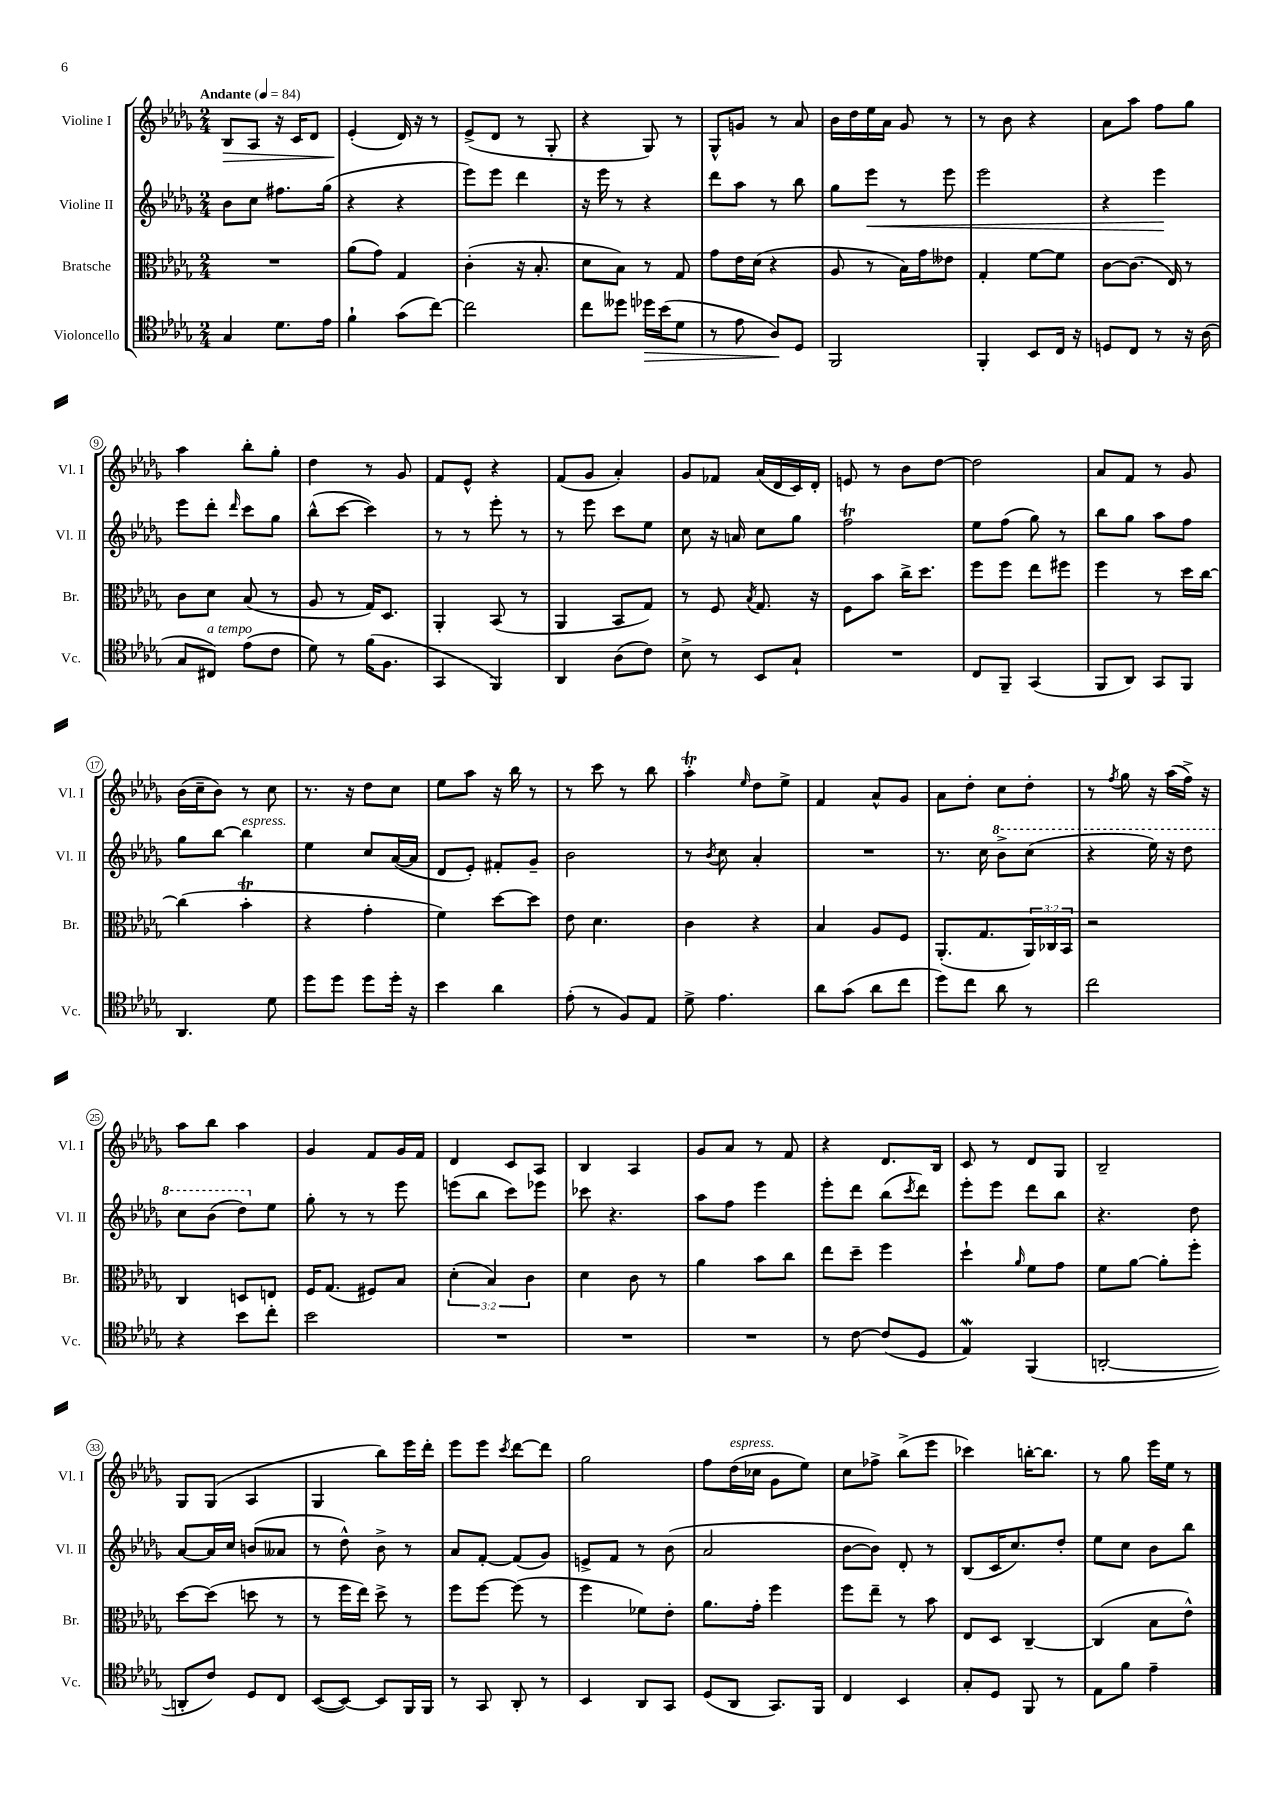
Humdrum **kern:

**kern	**dynam	**kern	**kern	**dynam	**kern	**dynam
*part4	*part4	*part3	*part2	*part2	*part1	*part1
*staff4	*staff4	*staff3	*staff2	*staff2	*staff1	*staff1
*I"Violoncello	*	*I"Bratsche	*I"Violine II	*	*I"Violine I	*
*I'Vc.	*	*I'Br.	*I'Vl. II	*	*I'Vl. I	*
*clefC4	*	*clefC3	*clefG2	*	*clefG2	*
*k[b-e-a-d-g-]	*	*k[b-e-a-d-g-]	*k[b-e-a-d-g-]	*	*k[b-e-a-d-g-]	*
*M2/4	*	*M2/4	*M2/4	*	*M2/4	*
*MM84	*	*MM84	*MM84	*	*MM84	*
=1	=1	=1	=1	=1	=1	=1
!	!	!	!	!	!LO:TX:a:B:t=Andante	!
!	!	!	!	!	!	!LO:HP:b
4G-/	.	2r	8b-\L	.	8B-/L	>
.	.	.	8cc\J	.	8A-/J	.
8.d-\L	.	.	8.ff#X\L	.	16r	.
.	.	.	.	.	16c/KL	.
.	.	.	.	.	8d-/J	.
16e-\Jk	.	.	(16gg-\Jk	.	.	.
=2	=2	=2	=2	=2	=2	=2
4f`\	.	(8a-\L	4r	.	(4e-'/	.
.	.	8g-\J)	.	.	.	.
(8g-\L	.	4G-/	4r	.	16d-/)	]
.	.	.	.	.	16r	.
[8cc\J)	.	.	.	.	8r	.
=3	=3	=3	=3	=3	=3	=3
2cc\]	.	(4c'\	8eee-\L)	.	(8e-^/L	.
.	.	.	8eee-\J	.	8d-/J	.
.	.	16r	4ddd-\	.	8r	.
.	.	8.B-'/	.	.	.	.
.	.	.	.	.	8G-'/	.
=4	=4	=4	=4	=4	=4	=4
8cc\L	.	8d-\L	16r	.	4r	.
.	.	.	16eee-\	.	.	.
8dd--X\J	.	8B-\J)	8r	.	.	.
!	!LO:HP:b	!	!	!	!	!
16dd-X\LL	>	8r	4r	.	8G-/)	.
(16b-\J	.	.	.	.	.	.
8d-\J	.	8G-/	.	.	8r	.
=5	=5	=5	=5	=5	=5	=5
8r	.	8g-\L	8ddd-\L	.	8G-^^/L	.
8e-\	.	16e-\L	8aa-\J	.	8gn/J	.
.	.	(16d-\JJ	.	.	.	.
8A-/L)	.	4r	8r	.	8r	.
8D-/J	]	.	8bb-\	.	8a-/	.
=6	=6	=6	=6	=6	=6	=6
2FF/	.	8A-/	8gg-\L	.	16b-\LL	.
.	.	.	.	.	16dd-\	.
!	!	!	!	!LO:HP:b	!	!
.	.	8r	8eee-\J	<	16ee-\	.
.	.	.	.	.	16a-\JJ	.
.	.	16B-\LL)	8r	.	8g-/	.
.	.	16g-\J	.	.	.	.
.	.	8e--X\J	8eee-\	.	8r	.
=7	=7	=7	=7	=7	=7	=7
4FF'/	.	4G-'/	2eee-\	.	8r	.
.	.	.	.	.	8b-\	.
8BB-/L	.	[8f\L	.	.	4r	.
16C/Jk	.	8f\J]	.	.	.	.
16r	.	.	.	.	.	.
=8	=8	=8	=8	=8	=8	=8
8Dn/L	.	[8c\L	4r	.	8a-\L	.
8C/J	.	(8.c\J]	.	.	8aa-\J	.
8r	.	.	4eee-\	.	8ff\L	.
.	.	16E-/)	.	.	.	.
16r	.	8r	.	.	8gg-\J	.
(16A-\	.	.	.	.	.	.
.	.	.	.	[	.	.
!!LO:LB:g=z
=9	=9	=9	=9	=9	=9	=9
8G-/L	.	8c\L	8eee-\L	.	4aa-\	.
!LO:TX:a:i:t=a tempo	!	!	!	!	!	!
8C#X/J)	.	8d-\J	8ddd-'\J	.	.	.
.	.	.	16qqddd-/	.	.	.
(8e-\L	.	(8B-/	8ccc\L	.	8bb-'\L	.
8c\J	.	8r	8gg-\J	.	8gg-'\J	.
=10	=10	=10	=10	=10	=10	=10
8d-\)	.	8A-/	(8bb-^^\L	.	4dd-\	.
8r	.	8r	[8ccc\J	.	.	.
(16f\KL	.	16G-/KL)	4ccc\])	.	8r	.
8.F\J	.	8.D-/J	.	.	.	.
.	.	.	.	.	8g-/	.
=11	=11	=11	=11	=11	=11	=11
4GG-/	.	4AA-'/	8r	.	8f/L	.
.	.	.	8r	.	8e-^^/J	.
4FF/)	.	(8BB-/	8eee-'\	.	4r	.
.	.	8r	8r	.	.	.
=12	=12	=12	=12	=12	=12	=12
4AA-/	.	4AA-/	8r	.	(8f/L	.
.	.	.	8eee-\	.	8g-/J	.
(8A-\L	.	8BB-/L	8ccc\L	.	4a-'/)	.
8c\J)	.	8G-/J)	8ee-\J	.	.	.
=13	=13	=13	=13	=13	=13	=13
8B-^\	.	8r	8cc\	.	8g-/L	.
8r	.	8F/	16r	.	8f-X/J	.
.	.	.	16an/	.	.	.
.	.	8qB-/	.	.	.	.
8BB-/L	.	8.G-/	8cc\L	.	(16a-/LL	.
.	.	.	.	.	16d-/	.
8G-`/J	.	.	8gg-\J	.	16c/)	.
.	.	16r	.	.	16d-'/JJ	.
=14	=14	=14	=14	=14	=14	=14
2r	.	8F\L	2fft\	.	8en/	.
.	.	8b-\J	.	.	8r	.
.	.	16cc^\KL	.	.	8b-\L	.
.	.	8.dd-\J	.	.	.	.
.	.	.	.	.	[8dd-\J	.
=15	=15	=15	=15	=15	=15	=15
8C/L	.	8ff\L	8ee-\L	.	2dd-\]	.
8FF~/J	.	8ff\J	(8ff\J	.	.	.
(4GG-/	.	8ee-\L	8gg-\)	.	.	.
.	.	8ff#X\J	8r	.	.	.
=16	=16	=16	=16	=16	=16	=16
8FF/L	.	4ff\	8bb-\L	.	8a-/L	.
8AA-/J)	.	.	8gg-\J	.	8f/J	.
8GG-/L	.	8r	8aa-\L	.	8r	.
8FF/J	.	16dd-\LL	8ff\J	.	8g-/	.
.	.	[16cc\JJ	.	.	.	.
!!LO:LB:g=z
=17	=17	=17	=17	=17	=17	=17
4.AA-/	.	(4cc\]	8gg-\L	.	(16b-\LL	.
.	.	.	.	.	16cc~\J	.
.	.	.	[8bb-\J	.	8b-\J)	.
!	!	!	!LO:TX:a:i:t=espress.	!	!	!
.	.	4b-T'\	4bb-\]	.	8r	.
8d-\	.	.	.	.	8cc\	.
=18	=18	=18	=18	=18	=18	=18
8dd-\L	.	4r	4ee-\	.	8.r	.
8dd-\J	.	.	.	.	.	.
.	.	.	.	.	16r	.
8dd-\L	.	4g-'\	8cc/L	.	8dd-\L	.
16dd-'\Jk	.	.	([16a-/L	.	8cc\J	.
16r	.	.	16a-/JJ]	.	.	.
=19	=19	=19	=19	=19	=19	=19
4b-\	.	4f\)	8d-/L	.	8ee-\L	.
.	.	.	8e-'/J)	.	8aa-\J	.
4a-\	.	[8dd-\L	8f#X'/L	.	16r	.
.	.	.	.	.	16bb-\	.
.	.	8dd-\J]	8g-~/J	.	8r	.
=20	=20	=20	=20	=20	=20	=20
(8e-'\	.	8e-\	2b-\	.	8r	.
8r	.	4.d-\	.	.	8ccc\	.
8F/L)	.	.	.	.	8r	.
8E-/J	.	.	.	.	8bb-\	.
=21	=21	=21	=21	=21	=21	=21
8d-^\	.	4c\	8r	.	4aa-T'\	.
.	.	.	8qb-/	.	.	.
4.e-\	.	.	8cc\	.	.	.
.	.	.	.	.	16qqee-/	.
.	.	4r	4a-'/	.	8dd-\L	.
.	.	.	.	.	8ee-^\J	.
=22	=22	=22	=22	=22	=22	=22
8a-\L	.	4B-/	2r	.	4f/	.
(8g-\J	.	.	.	.	.	.
8a-\L	.	8A-/L	.	.	8a-^^/L	.
8cc\J	.	8F/J	.	.	8g-/J	.
=23	=23	=23	=23	=23	=23	=23
8dd-\L)	.	(8.AA-'/L	8.r	.	8a-\L	.
8cc\J	.	.	.	.	8dd-'\J	.
.	.	8.G-/	16cc\	.	.	.
*	*	*	*8va	*	*	*
8a-\	.	.	8bb-^\L	.	8cc\L	.
8r	.	24AA-/L)	(8ccc\J	.	8dd-'\J	.
.	.	24C-X/	.	.	.	.
.	.	24BB-/JJ	.	.	.	.
=24	=24	=24	=24	=24	=24	=24
2cc\	.	2r	4r	.	8r	.
.	.	.	.	.	8qff/	.
.	.	.	.	.	8gg-\	.
.	.	.	16eee-\)	.	16r	.
.	.	.	16r	.	(16aa-\LL	.
.	.	.	8ddd-\	.	16ff^\JJ)	.
.	.	.	.	.	16r	.
!!LO:LB:g=z
=25	=25	=25	=25	=25	=25	=25
4r	.	4C/	8ccc\L	.	8aa-\L	.
.	.	.	(8bb-\J	.	8bb-\J	.
8b-\L	.	8Dn/L	8ddd-\L)	.	4aa-\	.
*	*	*	*X8va	*	*	*
8cc'\J	.	8En/J	8ee-\J	.	.	.
=26	=26	=26	=26	=26	=26	=26
2b-\	.	16F/KL	8gg-'\	.	4g-/	.
.	.	(8.G-/J	.	.	.	.
.	.	.	8r	.	.	.
.	.	8F#X/L)	8r	.	8f/L	.
.	.	8B-/J	8eee-\	.	16g-/L	.
.	.	.	.	.	16f/JJ	.
=27	=27	=27	=27	=27	=27	=27
2r	.	(6d-'\	(8eeen\L	.	4d-/	.
.	.	.	8bb-\J	.	.	.
.	.	6B-/)	.	.	.	.
.	.	.	8ccc\L)	.	8c/L	.
.	.	6c\	.	.	.	.
.	.	.	8eee-X\J	.	8A-/J	.
=28	=28	=28	=28	=28	=28	=28
2r	.	4d-\	8ccc-X\	.	4B-/	.
.	.	.	4.r	.	.	.
.	.	8c\	.	.	4A-/	.
.	.	8r	.	.	.	.
=29	=29	=29	=29	=29	=29	=29
2r	.	4a-\	8aa-\L	.	8g-/L	.
.	.	.	8ff\J	.	8a-/J	.
.	.	8b-\L	4eee-\	.	8r	.
.	.	8cc\J	.	.	8f/	.
=30	=30	=30	=30	=30	=30	=30
8r	.	8ee-\L	8eee-'\L	.	4r	.
[8c\	.	8dd-~\J	8ddd-\J	.	.	.
(8c/L]	.	4ff\	(8bb-\L	.	8.d-/L	.
.	.	.	8qccc/	.	.	.
8D-/J	.	.	8ddd-\J)	.	.	.
.	.	.	.	.	16B-/Jk	.
=31	=31	=31	=31	=31	=31	=31
4E-W/)	.	4dd-`\	8eee-'\L	.	8c/	.
.	.	.	8eee-\J	.	8r	.
.	.	16qqa-/	.	.	.	.
(4FF/	.	8f\L	8ddd-\L	.	8d-/L	.
.	.	8g-\J	8bb-\J	.	8G-/J	.
=32	=32	=32	=32	=32	=32	=32
[2AAn'/	.	8f\L	4.r	.	2B-~/	.
.	.	[8a-\J	.	.	.	.
.	.	8a-'\L]	.	.	.	.
.	.	8ff'\J	8dd-\	.	.	.
!!LO:LB:g=z
=33	=33	=33	=33	=33	=33	=33
8AAn'/L]	.	[8dd-\L	[8a-/L	.	8G-/L	.
8c/J)	.	(8dd-\J]	16a-/L]	.	(8G-/J	.
.	.	.	16cc/JJ	.	.	.
8D-/L	.	8ddn\	(8bn/L	.	4A-/	.
8C/J	.	8r	8a--X/J	.	.	.
=34	=34	=34	=34	=34	=34	=34
([8BB-/L	.	8r	8r	.	4G-/	.
8BB-/J_)	.	16ff\LL	8dd-^^\)	.	.	.
.	.	16ee-\JJ)	.	.	.	.
8BB-/L]	.	8dd-^\	8b-^\	.	8bb-\L)	.
16FF/L	.	8r	8r	.	16eee-\L	.
16FF/JJ	.	.	.	.	16ddd-'\JJ	.
=35	=35	=35	=35	=35	=35	=35
8r	.	8ff\L	8a-/L	.	8eee-\L	.
8GG-/	.	[8ff\J	[8f'/J	.	8eee-\J	.
.	.	.	.	.	8qccc/	.
8AA-'/	.	(8ff\]	(8f/L]	.	[8ddd-\L	.
8r	.	8r	8g-/J)	.	8ddd-\J]	.
=36	=36	=36	=36	=36	=36	=36
4BB-/	.	4ff\	8en^/L	.	2gg-\	.
.	.	.	8f/J	.	.	.
8AA-/L	.	8f-X\L)	8r	.	.	.
8GG-/J	.	8e-'\J	(8b-\	.	.	.
=37	=37	=37	=37	=37	=37	=37
(8D-/L	.	8.a-\L	2a-/	.	8ff\L	.
!	!	!	!	!	!LO:TX:a:i:t=espress.	!
8AA-/J	.	.	.	.	(16dd-\L	.
.	.	16g-'\Jk	.	.	16cc-X\JJ	.
8.GG-/L)	.	4ff\	.	.	8g-\L	.
.	.	.	.	.	8ee-\J)	.
16FF/Jk	.	.	.	.	.	.
=38	=38	=38	=38	=38	=38	=38
4C/	.	8ff\L	[8b-\L	.	8cc\L	.
.	.	8ee-~\J	8b-\J])	.	8ff-X^\J	.
4BB-/	.	8r	8d-'/	.	(8bb-^\L	.
.	.	8b-\	8r	.	8eee-\J	.
=39	=39	=39	=39	=39	=39	=39
8G-'/L	.	8E-/L	(8B-/L	.	4ccc-X\)	.
8D-/J	.	8D-/J	16c/K	.	.	.
.	.	.	8.cc/)	.	.	.
8FF/	.	[4C~/	.	.	[16bbn'\KL	.
.	.	.	.	.	8.bb\J]	.
8r	.	.	8dd-'/J	.	.	.
=40	=40	=40	=40	=40	=40	=40
8E-\L	.	(4C/]	8ee-\L	.	8r	.
8f\J	.	.	8cc\J	.	8gg-\	.
4e-~\	.	8B-\L	8b-\L	.	16eee-\LL	.
.	.	.	.	.	16ee-\JJ	.
.	.	8e-^^\J)	8bb-\J	.	8r	.
==	==	==	==	==	==	==
*-	*-	*-	*-	*-	*-	*-
